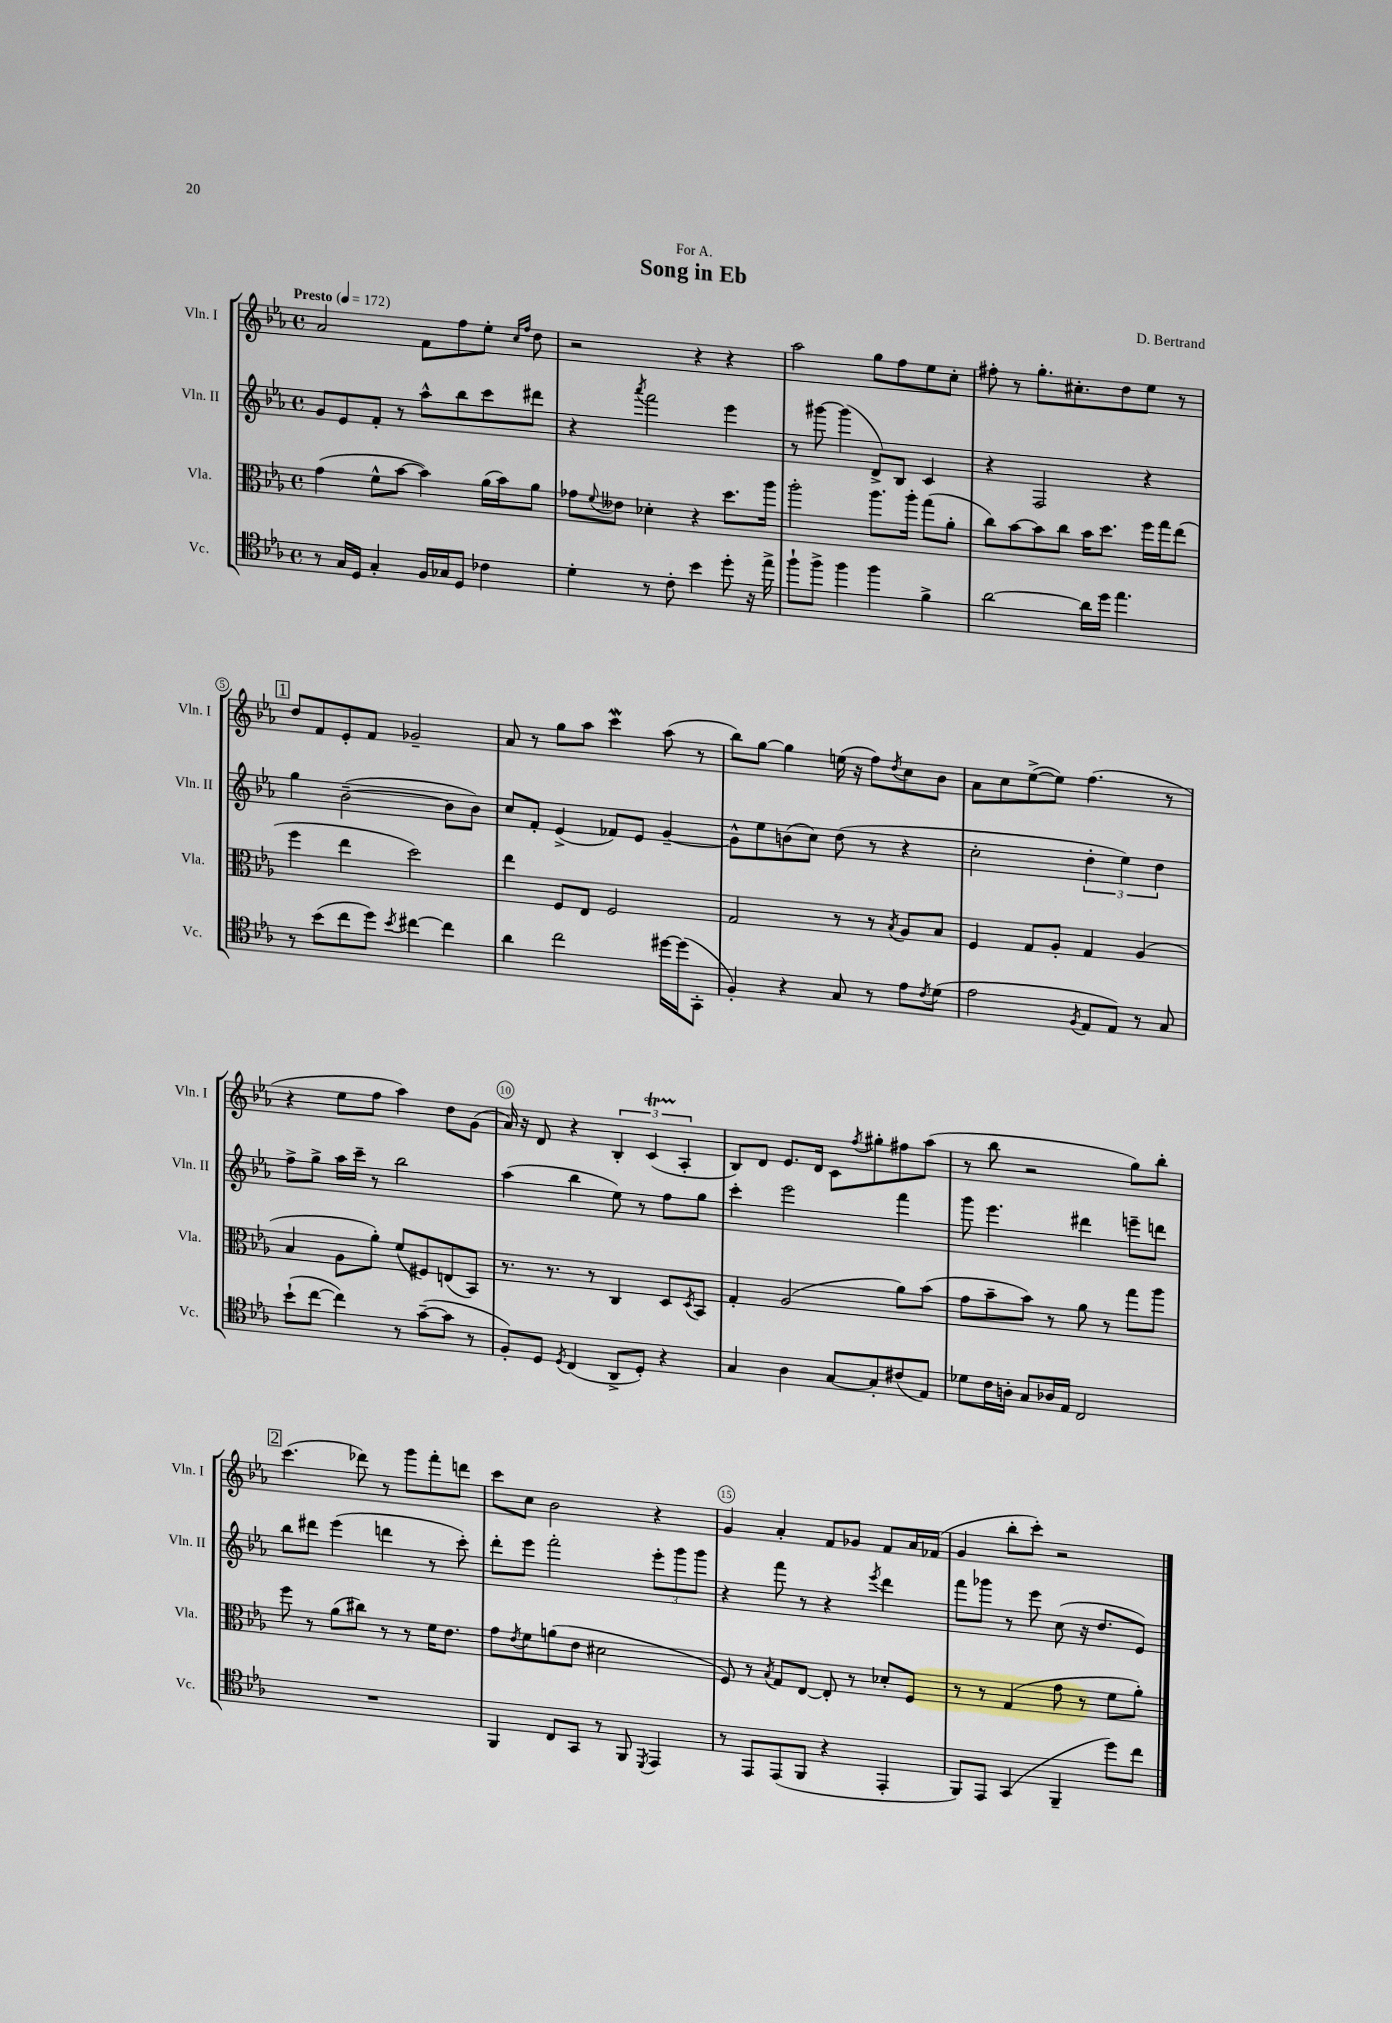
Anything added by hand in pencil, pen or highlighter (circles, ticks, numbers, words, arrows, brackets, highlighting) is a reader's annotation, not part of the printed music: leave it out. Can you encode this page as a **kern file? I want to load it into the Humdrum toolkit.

**kern	**kern	**kern	**kern
*part4	*part3	*part2	*part1
*staff4	*staff3	*staff2	*staff1
*I"Vc.	*I"Vla.	*I"Vln. II	*I"Vln. I
*I'Vc.	*I'Vla.	*I'Vln. II	*I'Vln. I
*clefC4	*clefC3	*clefG2	*clefG2
*k[b-e-a-]	*k[b-e-a-]	*k[b-e-a-]	*k[b-e-a-]
*M4/4	*M4/4	*M4/4	*M4/4
*met(c)	*met(c)	*met(c)	*met(c)
*MM172	*MM172	*MM172	*MM172
=1	=1	=1	=1
!	!	!	!LO:TX:a:B:t=Presto
8r	(4g\	8g/L	2a-/
16G/LL	.	8e-/	.
16D/JJ	.	.	.
4G'/	8f^^\L	8f'/J	.
.	[8b-\J	8r	.
16F/LL	4b-\])	8aa-^^\L	8f\L
16G-X/J	.	.	.
8D/J	.	8bb-\	8ff\
4c-X\	(16a-\LL	8ccc\	8ee-'\J
.	16b-\J)	.	.
.	.	.	16qqcc/LL
.	.	.	16qqff/JJ
.	8a-\J	8ddd#X\J	8dd\
=2	=2	=2	=2
4d'\	8g-X\L	4r	2r
.	8qqf/	.	.
.	8e--X\J	.	.
.	.	8qaaa-/	.
8r	4d-X'\	2fff\	.
8c'\	.	.	.
4b-\	4r	.	4r
8dd'\	8.dd\L	4eee-\	4r
16r	.	.	.
16ee-^\	16aa-\Jk	.	.
=3	=3	=3	=3
8ff`\L	2aa-'\	8r	2aa-\
8ff^\J	.	[8ggg#X\	.
4ff\	.	(4ggg#\]	.
4ff\	8.aa-\L	8d^/L)	8gg\L
.	.	8B-/J	8ff\
.	16aa-'\Jk	.	.
4f^\	(8gg\L	4c/	8ee-\
.	8a-'\J	.	8cc'\J
=4	=4	=4	=4
[2a-\	8cc\L)	4r	8ff#X'\
.	[8b-\	.	8r
.	8b-\]	2F/	8.gg'\L
.	8cc\J	.	.
.	.	.	8.cc#X'\
16a-\LL]	16b-\KL	.	.
16dd\JJ	8.dd\J	.	.
4.ee-\	.	.	8dd\
.	16ff\LL	4r	8ee-\J
.	16gg\J	.	.
.	(8ee-\J	.	8r
!!LO:LB:g=z
!!LO:REH:place=s1:t=1
=5	=5	=5	=5
8r	4ff\	4gg\	8dd/L
(8b-\L	.	.	8f/
8cc\	4ee-\	([2b-~\	8e-'/
8dd\J)	.	.	8f/J
8qb-/	.	.	.
[4cc#X\	2dd\)	.	2g-X~/
4cc#\]	.	8b-\L]	.
.	.	8b-\J)	.
=6	=6	=6	=6
4a-\	4ee-\	8cc/L	8a-/
.	.	8f'/J	8r
2cc\	8F/L	(4e-^/	8gg\L
.	8E-/J	.	8aa-\J
.	2F/	8f-X/L)	4cccW\
.	.	8e-/J	.
[16dd#X\LL	.	[4g~/	(8aa-\
(16dd#\J]	.	.	.
8GG'\J	.	.	8r
=7	=7	=7	=7
4F'/)	2G/	8g^^\L]	8bb-\L)
.	.	8ee-\	[8gg\J
4r	.	(8bn\	4gg\]
.	.	8cc\J)	.
8G/	8r	(8dd\	(16een\
.	.	.	16r
8r	8r	8r	8ff\L)
.	8qB-/	.	8qdd/
8e-\L	8A-/L	4r	8cc\
8qc/	.	.	.
(8d\J	8B-/J	.	8b-\J
=8	=8	=8	=8
2e-\	4F/	2cc'\	8a-\L
.	.	.	8cc\
.	8G/L	.	([8ee-^\
.	8A-'/J	.	8ee-\J])
8qF/	.	.	.
8E-/L	4G/	6dd'\	(4.ff\
8E-/J)	.	.	.
.	.	6ee-\)	.
8r	(4A-/	.	.
.	.	6dd\	.
8G/	.	.	8r
!!LO:LB:g=z
=9	=9	=9	=9
(8b-`\L	4B-/	8ff^\L	4r
[8cc\J	.	8gg^\J	.
4cc\])	8A-\L	16aa-\LL	8ee-\L
.	.	16ccc~\JJ	.
.	8a-'\J)	8r	8ff\J
8r	(8f/L	2bb-\	4aa-\)
([8g~\L	8F#X/)	.	.
8g\J]	(8En/	.	8dd\L
8r	8BB-/J)	.	(8g\J
=10	=10	=10	=10
8F'/L)	8.r	(4aa-\	16a-/)
.	.	.	16r
8D/J	.	.	8d/
.	8.r	.	.
8qD/	.	.	.
(4C/	.	4bb-\	4r
.	8r	.	.
8AA-^/L	4C/	8ee-\)	6B-'/
8D'/J)	.	8r	.
.	.	.	(6cT/
4r	8D/L	8ff\L	.
.	.	.	6A-'/
.	8qD/	.	.
.	8BB-/J	8gg\J	.
=11	=11	=11	=11
4G/	4G'/	4ccc'\	8B-/L)
.	.	.	8d/J
4A-\	(2A-/	2eee-\	8.e-/L
.	.	.	16d/Jk
[8G/L	.	.	8c\L
.	.	.	8qff/
8G'/]	.	.	8gg#X'\
(8c#X/	8a-\L)	4fff\	8ff#X\
8E-/J)	(8b-\J	.	(8aa-\J
=12	=12	=12	=12
8d-X\L	8g\L	8ggg\	8r
16c\L	8b-~\	4.eee-\	8bb-\
16An'\JJ	.	.	.
8G/L	8b-\J)	.	2r
16A-X/L	8r	.	.
16E-/JJ	.	.	.
2C/	8a-\	4ddd#X\	.
.	8r	.	.
.	8gg\L	8eeen~\L	8gg\L)
.	8aa-\J	8dddn\J	8bb-'\J
!!LO:LB:g=z
!!LO:REH:place=s1:t=2
=13	=13	=13	=13
1r	8ff\	8bb-\L	(4.ccc\
.	8r	8ddd#X\J	.
.	(8a-\L	(4eee-\	.
.	8cc#X\J)	.	8ddd-X\)
.	8r	4dddn\	8r
.	8r	.	8ggg\L
.	16f\KL	8r	8fff'\
.	8.e-\J	.	.
.	.	8ccc'\)	8dddn\J
=14	=14	=14	=14
4FF/	8g\L	8ddd'\L	8ccc\L
.	8qe-/	.	.
.	8f\	8eee-\J	8cc\J
8C/L	(8an\	2fff'\	2b-\
8GG/J	8e-\J	.	.
8r	2d#X\	.	.
8FF/	.	.	.
8qDD/	.	.	.
4EE-/	.	12eee-'\L	4r
.	.	12ggg\	.
.	.	12ggg\J	.
=15	=15	=15	=15
8r	8F/)	4r	4g/
8EE-/L	8r	.	.
.	8qB-/	.	.
(8EE-/	8G/L	8fff\	4a-'/
8FF/J	[8E-/J	8r	.
4r	8E-'/]	4r	8f/L
.	8r	.	8g-X/J
.	.	8qeee-/	.
4EE-'/	8d-X'/L	4ddd\	8f/L
.	8F/J	.	16a-/L
.	.	.	(16f-X/JJ
=16	=16	=16	=16
8FF/L)	8r	8fff\L	4g/
8EE-/J	8r	8ggg-X\J	.
(4GG/	(4G/	8r	8bb-'\L
.	.	8eee-\	8ccc'\J)
4FF~/	8g\	(8cc\	2r
.	8r	16r	.
.	.	8.dd/L	.
8dd\L)	8f\L	.	.
8cc\J	8a-'\J)	8e-/J)	.
==	==	==	==
*-	*-	*-	*-
